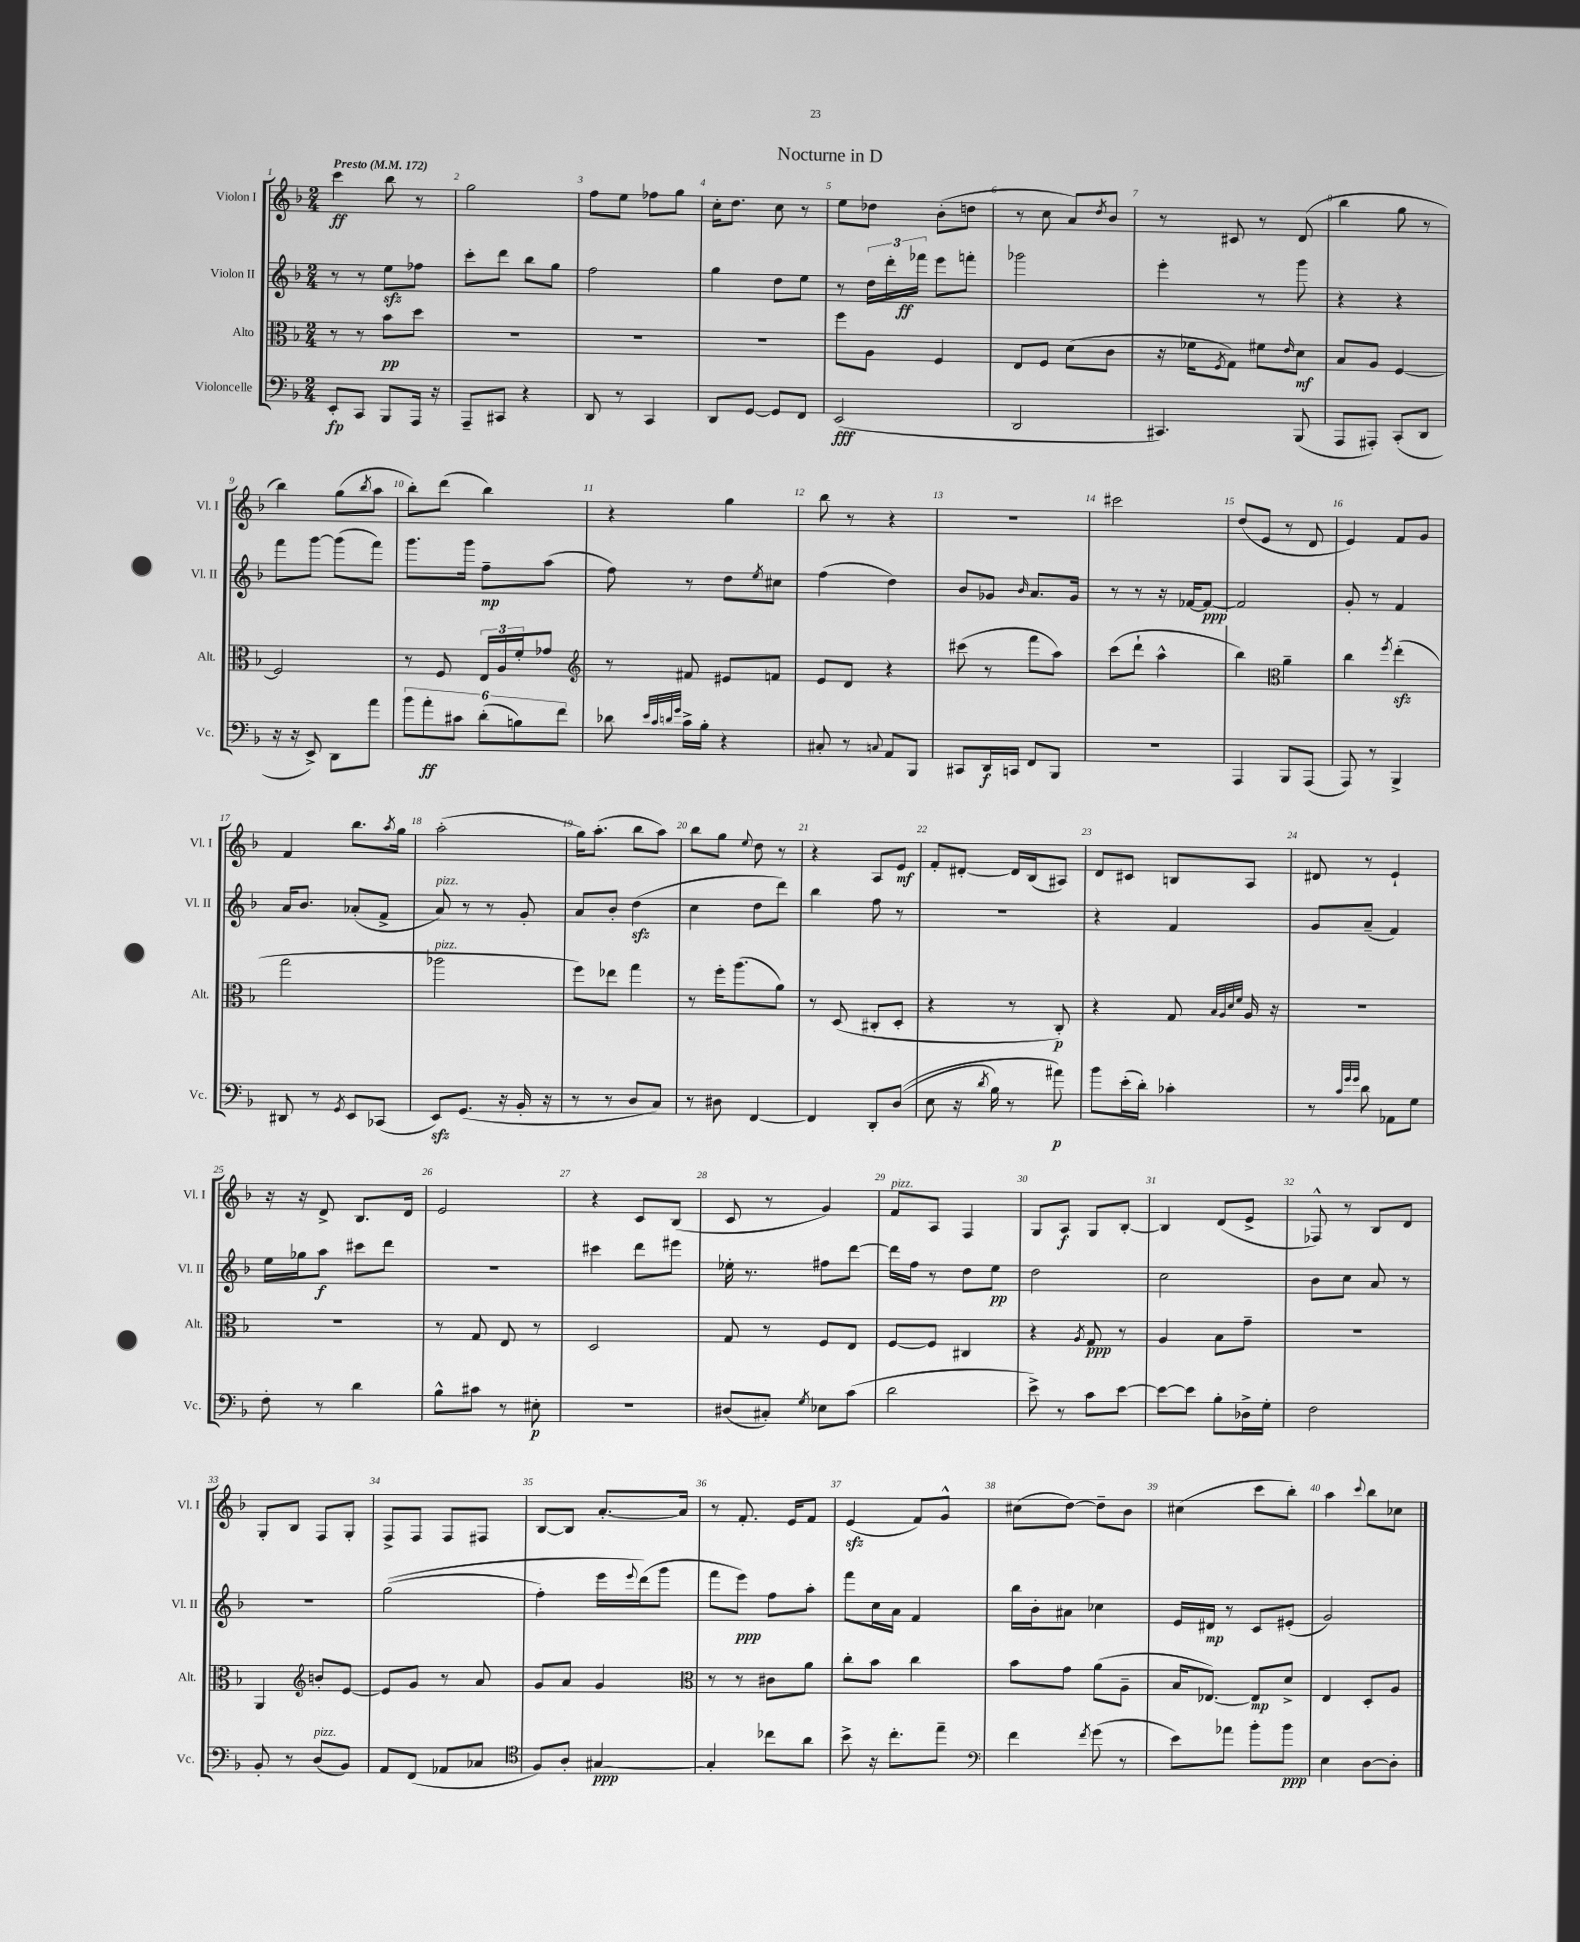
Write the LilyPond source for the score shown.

\header { title = "Nocturne in D" }
<<
\new StaffGroup <<
\new Staff = "s0" \with { instrumentName = "Violon I" shortInstrumentName = "Vl. I" } {
    \clef treble \key f \major \numericTimeSignature \time 2/4 \tempo "Presto" 4 = 172
    c'''4\ff bes''8 r8 |
    g''2 |
    f''8 e''8 fes''8 g''8 |
    c''16-. d''8. c''8 r8 |
    e''8 des''8 bes'8-.( d''8 |
    r8 c''8 a'8) \acciaccatura { d''8 } bes'8 |
    r8 cis'8 r8 d'8( |
    bes''4 g''8 r8 |
    bes''4) g''8( \acciaccatura { bes''8 } a''8 |
    bes''8-.) d'''8( bes''4) |
    r4 g''4 |
    bes''8 r8 r4 |
    R2 |
    cis'''2 |
    d''8( e'8 r8 d'8 |
    e'4) f'8 g'8 |
    f'4 bes''8. \acciaccatura { a''8 } g''16 |
    a''2-.( |
    g''16) a''8.-.( bes''8 a''8) |
    bes''8 g''8 \appoggiatura { e''8 } d''8 r8 |
    r4 a8 e'8\mf |
    f'8-. dis'8~-. dis'16 bes16( ais8) |
    d'8 cis'8 b8 a8 |
    dis'8 r8 e'4-! |
    r16 r16 d'8-> bes8. d'16 |
    e'2 |
    r4 c'8 bes8( |
    c'8 r8 g'4) |
    f'8^\markup { \italic "pizz." } a8 f4 |
    g8 a8\f g8 bes8~-. |
    bes4 d'8( e'8-> |
    fes8-^) r8 bes8 d'8 |
    g8-. bes8 f8 g8-. |
    f8-> f8 f8 fis8 |
    bes8~ bes8 a'8.~-. a'16 |
    r8 f'8.-. e'16 f'8 |
    e'4\sfz( f'8) g'8-^ |
    cis''8( d''8~) d''8-- bes'8 |
    cis''4( c'''8 bes''8-.) |
    a''4 \appoggiatura { c'''8 } bes''8 ces''8 \bar "|." |
}
\new Staff = "s1" \with { instrumentName = "Violon II" shortInstrumentName = "Vl. II" } {
    \clef treble \key f \major \numericTimeSignature \time 2/4
    r8 r8 e''8\sfz fes''8 |
    c'''8-. d'''8 bes''8 g''8 |
    f''2 |
    g''4 d''8 e''8 |
    r8 \tuplet 3/2 { d''16 d'''16-. fes'''16\ff } e'''8 f'''8-. |
    ges'''2 |
    e'''4-. r8 g'''8 |
    r4 r4 |
    f'''8 g'''8~ g'''8( f'''8) |
    g'''8. g'''16 f''8--\mp a''8( |
    f''8) r8 d''8 \acciaccatura { e''8 } cis''8 |
    f''4( d''4) |
    bes'8 ges'8 \grace { bes'16 } a'8. ges'16 |
    r8 r8 r16 fes'16~ fes'8~\ppp |
    fes'2 |
    g'8-. r8 f'4 |
    a'16 bes'8. aes'8-.( f'8-> |
    a'8^\markup { \italic "pizz." }) r8 r8 g'8-. |
    a'8 bes'8-. d''4\sfz( |
    c''4 d''8 d'''8) |
    bes''4 f''8 r8 |
    R2 |
    r4 f'4 |
    g'8 a'8--( f'4) |
    e''16 ges''16 a''8\f cis'''8 d'''8 |
    r2 |
    cis'''4 d'''8 eis'''8 |
    ees''16-. r8. fis''8 d'''8~ |
    d'''16 f''16 r8 d''8 e''8\pp |
    d''2 |
    c''2 |
    bes'8 c''8 a'8 r8 |
    R2 |
    g''2(\( |
    f''4-.) e'''16 \appoggiatura { e'''8 } d'''16(\) g'''8 |
    f'''8 e'''8\ppp) f''8 a''8-. |
    f'''8 c''16 a'16 f'4 |
    bes''16 bes'16-. ais'8 ces''4 |
    e'16 dis'16\mp r8 c'8 eis'8-.( |
    g'2) \bar "|." |
}
\new Staff = "s2" \with { instrumentName = "Alto" shortInstrumentName = "Alt." } {
    \clef alto \key f \major \numericTimeSignature \time 2/4
    r8 r8 bes'8\pp d''8 |
    R2 |
    R2 |
    r2 |
    f''8 a8 f4 |
    e8 f8 d'8( c'8 |
    r16 fes'16 \acciaccatura { f8 } g8) fis'8 \grace { e'16 } d'8\mf |
    bes8 a8 f4~ |
    f2 |
    r8 f8 \tuplet 3/2 { e16 a16 f'16-. } ges'8 |
    \clef treble r8 fis'8 eis'8 f'8 |
    e'8 d'8 r4 |
    cis'''8( r8 f'''8 a''8) |
    c'''8( d'''8-! a''4-^ |
    bes''4) \clef alto a'4-- |
    c''4 \acciaccatura { f''8 } e''4-.\sfz( |
    g''2 |
    aes''2^\markup { \italic "pizz." } |
    f''8) ees''8 g''4 |
    r8 f''16-. a''8.( a'8) |
    r8 d8( cis8-. d8-. |
    r4 r8 c8-.\p) |
    r4 g8 \grace { bes32 a32 d'32 f'32 } a16 r16 |
    R2 |
    R2 |
    r8 g8 e8 r8 |
    d2 |
    g8 r8 f8 e8 |
    f8~ f8 cis4 |
    r4 \acciaccatura { a8 } g8\ppp r8 |
    a4 bes8 g'8-- |
    R2 |
    a,4 \clef treble b'8-. e'8~ |
    e'8 g'8 r8 a'8 |
    g'8 a'8 g'4 |
    \clef alto r8 r8 cis'8 a'8 |
    c''8-. bes'8 c''4 |
    bes'8 g'8 a'8( a8-- |
    bes16 ees8.~) ees8\mp d'8-> |
    e4 d8-. a8 \bar "|." |
}
\new Staff = "s3" \with { instrumentName = "Violoncelle" shortInstrumentName = "Vc." } {
    \clef bass \key f \major \numericTimeSignature \time 2/4
    e,8-.\fp c,8 bes,,8 a,,16 r16 |
    a,,8-- cis,8 r4 |
    d,8 r8 c,4 |
    d,8 g,8~ g,8 f,8 |
    e,2\fff( |
    d,2 |
    cis,4.) bes,,8( |
    a,,8 ais,,8-.) c,8-.( d,8 |
    r16 r16 e,8->) d,8 a'8 |
    \tuplet 6/4 { bes'8 a'8-.\ff cis'8 d'8-.( b8) f'8 } |
    des'8 \grace { e'32 c'32 d'32 g'32 } c'16-> bes16-. r4 |
    cis8-. r8 \appoggiatura { c8 } a,8 bes,,8 |
    cis,8 d,16\f c,16 f,8 bes,,8 |
    r2 |
    a,,4 bes,,8 a,,8( |
    a,,8) r8 bes,,4-> |
    dis,8 r8 \acciaccatura { g,8 } e,8 ces,8( |
    e,8\sfz) g,8.( r16 bes,16-. r16 |
    r8 r8 d8 c8) |
    r8 dis8 f,4~ |
    f,4 d,8-. d8(\( |
    e8 r16 \acciaccatura { d'8 } bes16) r8 ais'8\p\) |
    bes'8 e'16-.( d'16-.) ces'4-. |
    r8 \grace { c'32 g'32 g'32 } d'8 aes,8 g8 |
    f8-. r8 d'4 |
    bes8-^ cis'8 r8 eis8-.\p |
    R2 |
    dis8( cis8-.) \acciaccatura { g8 } ees8 c'8( |
    d'2 |
    e'8->) r8 c'8 e'8~ |
    e'8~ e'8 bes8-. des16-> g16-. |
    f2 |
    bes,8-. r8 d8^\markup { \italic "pizz." }( bes,8) |
    a,8 f,8( aes,8 ces8 |
    \clef tenor f8) a8-. gis4~\ppp |
    gis4-. ces''8 a'8 |
    bes'8-> r16 c''8.-. e''8-- |
    \clef bass f'4 \acciaccatura { f'8 } g'8( r8 |
    e'8) aes'8 bes'8-. bes'8\ppp |
    e4 d8~ d8-. \bar "|." |
}
>>
>>
\layout { \context { \Score \override BarNumber.break-visibility = ##(#f #t #t) barNumberVisibility = #all-bar-numbers-visible } }
